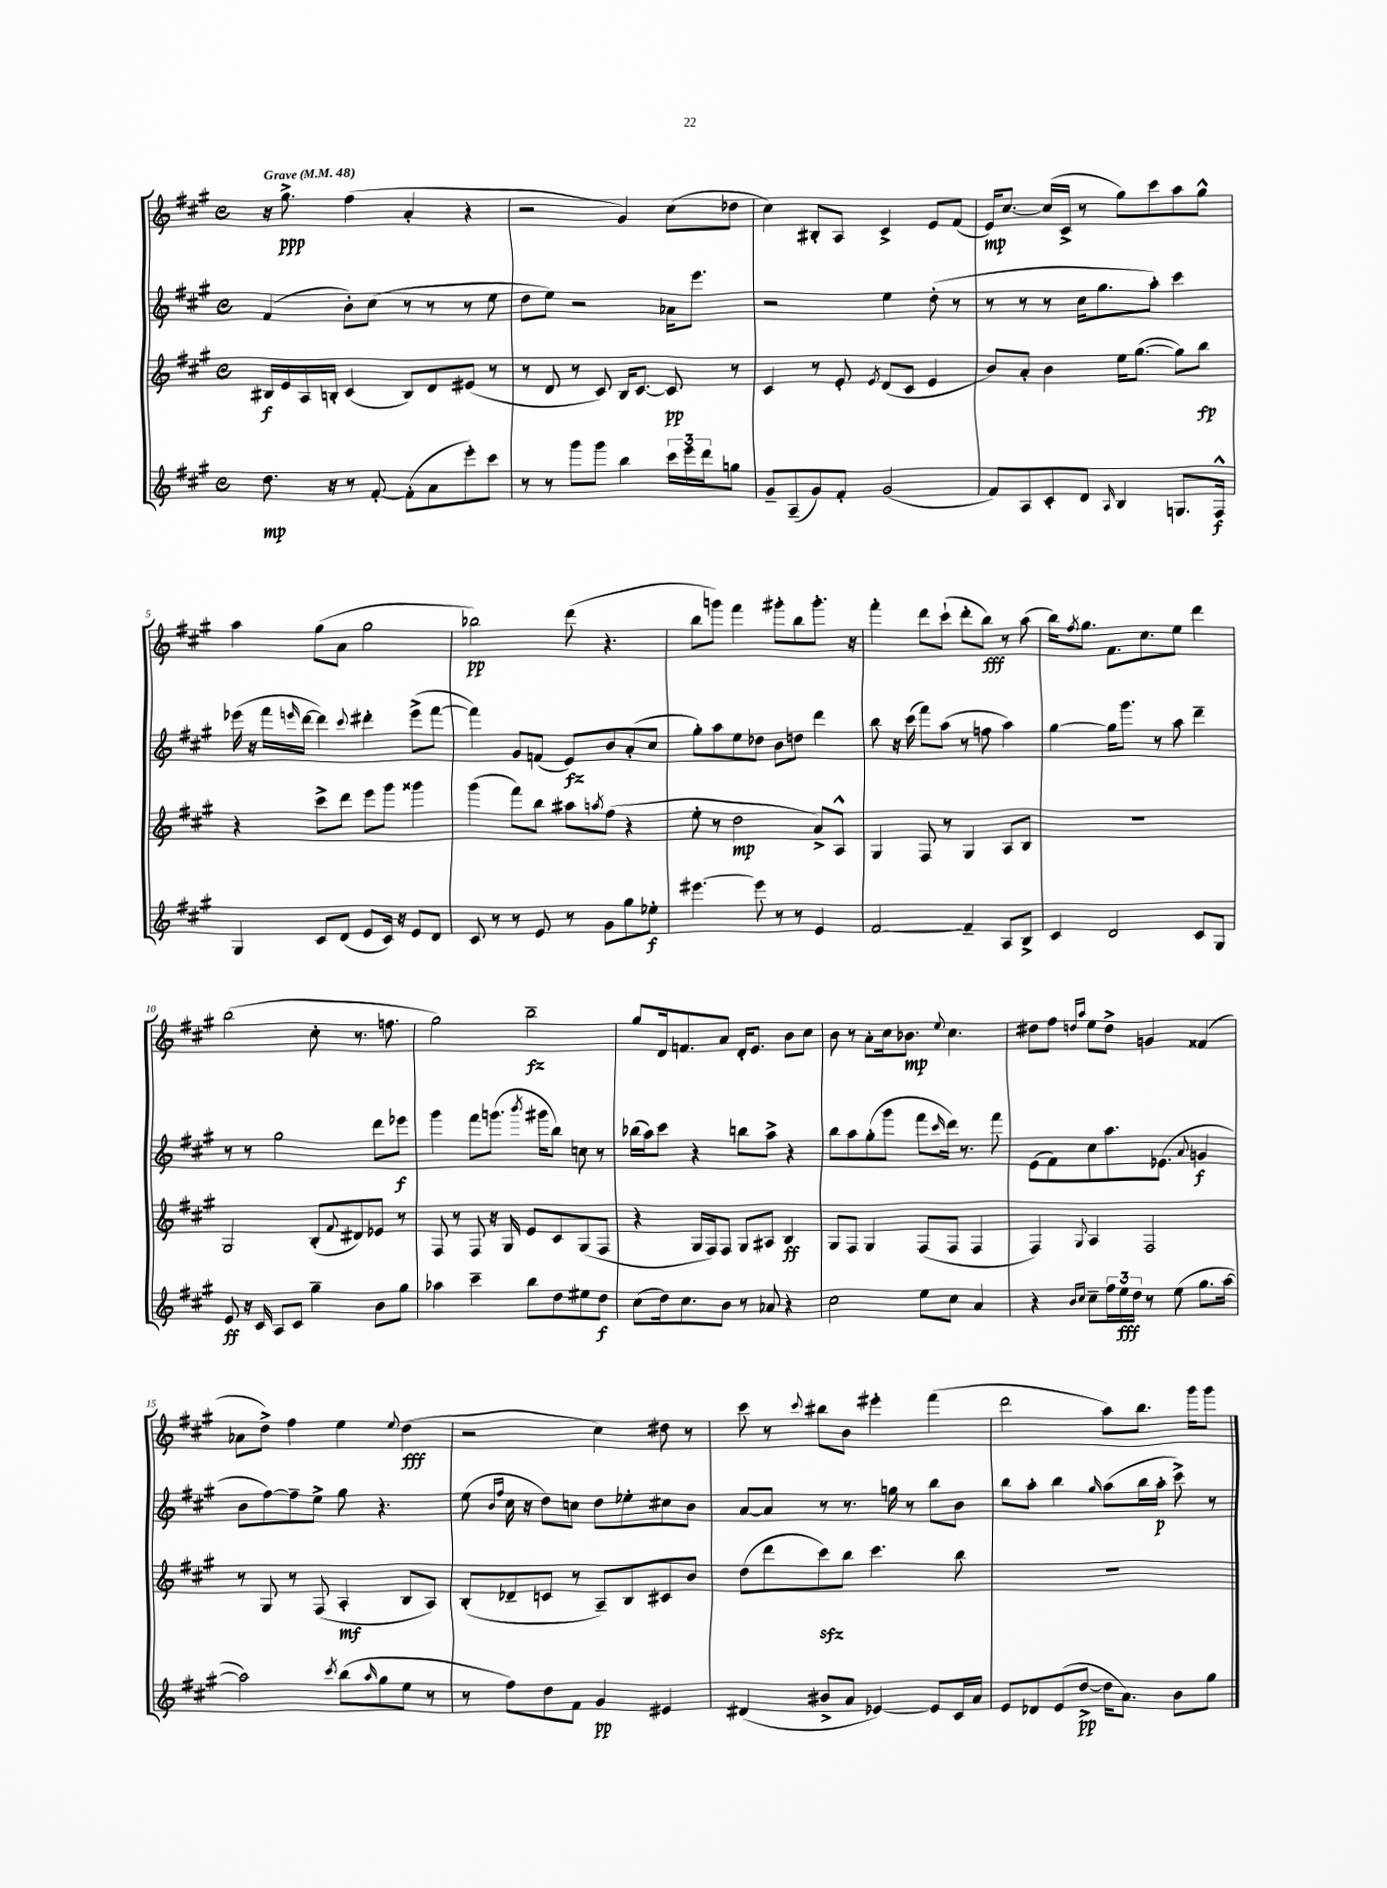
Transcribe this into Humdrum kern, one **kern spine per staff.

**kern	**dynam	**kern	**dynam	**kern	**dynam	**kern	**dynam
*part4	*part4	*part3	*part3	*part2	*part2	*part1	*part1
*staff4	*staff4	*staff3	*staff3	*staff2	*staff2	*staff1	*staff1
*clefG2	*	*clefG2	*	*clefG2	*	*clefG2	*
*k[f#c#g#]	*	*k[f#c#g#]	*	*k[f#c#g#]	*	*k[f#c#g#]	*
*M4/4	*	*M4/4	*	*M4/4	*	*M4/4	*
*met(c)	*	*met(c)	*	*met(c)	*	*met(c)	*
*MM48	*	*MM48	*	*MM48	*	*MM48	*
=1	=1	=1	=1	=1	=1	=1	=1
!	!	!	!	!	!	!LO:TX:a:B:t=Grave	!
8.dd\	mp	16B#X/LL	f	(4f#/	.	16r	.
.	.	16e/	.	.	.	8.gg#^\	ppp
.	.	16A/	.	.	.	.	.
16r	.	16Bn'/JJ	.	.	.	.	.
8r	.	(4c#/	.	8b'\L)	.	(4ff#\	.
[8f#'/	.	.	.	(8cc#\J	.	.	.
(8f#'\L]	.	8B/L)	.	8r	.	4a'/	.
8a\	.	8d/	.	8r	.	.	.
8eee'\)	.	(8e#X/J	.	8r	.	4r	.
8ccc#\J	.	8r	.	8ee\	.	.	.
=2	=2	=2	=2	=2	=2	=2	=2
8r	.	8r	.	8dd\L	.	2r	.
8r	.	8d/	.	8ee\J)	.	.	.
8ggg#\L	.	8r	.	2r	.	.	.
8ggg#\J	.	8c#/)	.	.	.	.	.
4bb\	.	16B/KL	.	.	.	4g#/)	.
.	.	[8.c#/J	.	.	.	.	.
24ccc#\LL	.	8c#/]	pp	16a-X\KL	.	(8cc#\L	.
24eee\	.	.	.	.	.	.	.
.	.	.	.	8.eee\J	.	.	.
24ddd\J	.	.	.	.	.	.	.
8ggn\J	.	8r	.	.	.	8dd-X\J	.
=3	=3	=3	=3	=3	=3	=3	=3
8g#~/L	.	4c#/	.	2r	.	4cc#\)	.
(8A~/	.	.	.	.	.	.	.
8g#/)	.	8r	.	.	.	8B#X'/L	.
8f#'/J	.	8e'/	.	.	.	8A/J	.
.	.	8qe/	.	.	.	.	.
(2g#/	.	(8d/L	.	4ee\	.	4c#^/	.
.	.	8c#/J	.	.	.	.	.
.	.	4e/	.	(8dd'\	.	8e/L	.
.	.	.	.	8r	.	(8f#/J	.
=4	=4	=4	=4	=4	=4	=4	=4
8f#/L)	.	8b/L)	.	8r	.	16e/KL)	mp
.	.	.	.	.	.	[8.cc#/J	.
8A/	.	8a'/J	.	8r	.	.	.
8c#'/	.	4b\	.	8r	.	(16cc#/LL]	.
.	.	.	.	.	.	16c#^/JJ	.
8d/J	.	.	.	16cc#\KL	.	8r	.
.	.	.	.	8.gg#\	.	.	.
16qqA/	.	.	.	.	.	.	.
4B/	.	16ee\KL	.	.	.	8gg#\L)	.
.	.	([8.gg#\J	.	.	.	.	.
.	.	.	.	8aa'\J)	.	8ccc#\	.
8.Gn/L	.	8gg#\L])	.	4ccc#\	.	8aa\	.
.	.	8bb\J	fp	.	.	8gg#^^\J	.
16F#^^/Jk	f	.	.	.	.	.	.
!!LO:LB:g=z
=5	=5	=5	=5	=5	=5	=5	=5
4G#/	.	4r	.	(16eee-X\	.	4aa\	.
.	.	.	.	16r	.	.	.
.	.	.	.	16fff#\LL	.	.	.
.	.	.	.	16qqeeen/	.	.	.
.	.	.	.	[16ddd\JJ	.	.	.
8c#/L	.	8ccc#^\L	.	4ddd\])	.	(8gg#\L	.
(8d/J	.	8ddd\J	.	.	.	8a\J	.
.	.	.	.	8qqccc#/	.	.	.
8e/L	.	8eee\L	.	4ddd#X'\	.	2gg#\	.
16c#/Jk)	.	8ggg#\J	.	.	.	.	.
16r	.	.	.	.	.	.	.
8e/L	.	4ggg##X\	.	(8eee^\L	.	.	.
8d/J	.	.	.	[8fff#\J	.	.	.
=6	=6	=6	=6	=6	=6	=6	=6
8c#/	.	(4ggg#\	.	4fff#\])	.	2bb-X\)	pp
8r	.	.	.	.	.	.	.
8r	.	8fff#\L)	.	8g#/L	.	.	.
8e/	.	8bb\J	.	(8fn/J	.	.	.
8r	.	8aa#X\L	.	8e/L)	fz	(8ddd\	.
.	.	8qaan/	.	.	.	.	.
8g#\L	.	(8ff#\J	.	8b/	.	4.r	.
8gg#\	.	4r	.	(8a'/	.	.	.
8ee-X'\J	f	.	.	8cc#/J	.	.	.
=7	=7	=7	=7	=7	=7	=7	=7
[4.eee#X\	.	8ee'\	.	8gg#'\L)	.	8bb\L	.
.	.	8r	.	8aa\	.	8gggn\J)	.
.	.	2dd\	mp	8ee\	.	4fff#\	.
8eee#\]	.	.	.	8dd-X\J	.	.	.
8r	.	.	.	8b\L	.	8ggg#X'\L	.
8r	.	.	.	8ddn\J	.	8bb\	.
4e/	.	8a^/L)	.	4ddd\	.	8.ggg#'\J	.
.	.	8A^^/J	.	.	.	.	.
.	.	.	.	.	.	16r	.
=8	=8	=8	=8	=8	=8	=8	=8
[2f#/	.	4G#/	.	8bb\	.	4fff#'\	.
.	.	.	.	16r	.	.	.
.	.	.	.	(16ccc#\	.	.	.
.	.	8F#/	.	8fff#\L)	.	8ddd\L	.
.	.	8r	.	(8aa\J	.	(8ccc#`\J	.
4f#~/]	.	4G#/	.	8r	.	8ddd'\L	.
.	.	.	.	8ffn\	.	8bb\J)	fff
8A/L	.	8A/L	.	4aa\)	.	8r	.
8B^/J	.	8B/J	.	.	.	(8aa\	.
=9	=9	=9	=9	=9	=9	=9	=9
4c#/	.	1r	.	[4gg#\	.	16bb\KL)	.
.	.	.	.	.	.	8qff#/	.
.	.	.	.	.	.	8.gg#\J	.
2d/	.	.	.	16gg#\KL]	.	8.f#\L	.
.	.	.	.	8.ggg#\J	.	.	.
.	.	.	.	.	.	8.cc#\	.
.	.	.	.	8r	.	.	.
.	.	.	.	8aa\	.	8ee\J	.
8c#/L	.	.	.	4ddd~\	.	4ddd\	.
8G#/J	.	.	.	.	.	.	.
!!LO:LB:g=z
=10	=10	=10	=10	=10	=10	=10	=10
8e/	ff	2G#/	.	8r	.	(2bb\	.
16r	.	.	.	8r	.	.	.
16c#/	.	.	.	.	.	.	.
8A/L	.	.	.	2gg#\	.	.	.
8c#/J	.	.	.	.	.	.	.
4gg#~\	.	(8B'/L	.	.	.	8cc#'\	.
.	.	8qqf#/	.	.	.	.	.
.	.	8d#X/)	.	.	.	8.r	.
8b\L	.	8e-X/J	.	8ddd\L	.	.	.
.	.	.	.	.	.	8.ffn\	.
8gg#\J	.	8r	.	8eee-X\J	f	.	.
=11	=11	=11	=11	=11	=11	=11	=11
4aa-X\	.	8F#/	.	4ggg#\	.	2gg#\)	.
.	.	8r	.	.	.	.	.
4ccc#~\	.	8F#/	.	8fff#\L	.	.	.
.	.	16r	.	(8.gggn\J	.	.	.
.	.	16G#/	.	.	.	.	.
8bb\L	.	8e/L	.	.	.	2bb~\	fz
.	.	.	.	8qbbb/	.	.	.
.	.	.	.	16ggg#X\KL	.	.	.
8dd\	.	8c#/	.	8bb\J)	.	.	.
8ee#X\	.	(8G#/	.	8ccn\	.	.	.
8dd\J	f	8F#/J	.	8r	.	.	.
=12	=12	=12	=12	=12	=12	=12	=12
(8cc#\L	.	4r	.	(16bb-X\LL	.	8gg#/L	.
.	.	.	.	16aa\J)	.	.	.
16dd\k)	.	.	.	8ccc#\J	.	16d/k	.
8.cc#\	.	.	.	.	.	8.fn/	.
.	.	16G#/LL	.	4r	.	.	.
.	.	16F#/J)	.	.	.	.	.
8b\J	.	8F#/J	.	.	.	8a/J	.
8r	.	8G#/L	.	8bbn\L	.	16d'/KL	.
.	.	.	.	.	.	8.e/J	.
8a-X/	.	8A#X/J	.	8aa^\J	.	.	.
4r	.	4B/	ff	4r	.	8b\L	.
.	.	.	.	.	.	8cc#\J	.
=13	=13	=13	=13	=13	=13	=13	=13
2cc#\	.	8G#/L	.	8bb\L	.	8b\	.
.	.	8F#/J	.	8aa\	.	8r	.
.	.	4G#/	.	(8gg#'\	.	8a'\L	.
.	.	.	.	8ggg#\J	.	16cc#\k	.
.	.	.	.	.	.	8.b-X\J	mp
8ee\L	.	(8F#/L	.	8fff#\L	.	.	.
.	.	.	.	16qqccc#/	.	8qqee/	.
8cc#\J	.	8F#/J	.	16ddd\Jk)	.	4.cc#\	.
.	.	.	.	8.r	.	.	.
4a/	.	4F#/	.	.	.	.	.
.	.	.	.	8fff#\	.	.	.
=14	=14	=14	=14	=14	=14	=14	=14
4r	.	4F#/)	.	(8e\L	.	8dd#X\L	.
.	.	.	.	8f#\)	.	8ff#\J	.
16qqb/LL	.	.	.	.	.	16qqddn/LL	.
16qqcc#/JJ	.	8qqG#/	.	.	.	16qqaa/JJ	.
8cc#~\L	.	4A/	.	8cc#\	.	8ee\L	.
24ff#\L	.	.	.	8.aa\	.	8dd^\J	.
24ee\	fff	.	.	.	.	.	.
24dd\JJ	.	.	.	.	.	.	.
8r	.	2F#/	.	.	.	4gn/	.
.	.	.	.	(8.e-X\J	.	.	.
(8ee\	.	.	.	.	.	.	.
.	.	.	.	8qqa/	.	.	.
8.gg#\L	.	.	.	4gn/	f	(4f##X/	.
[16aa\Jk	.	.	.	.	.	.	.
!!LO:LB:g=z
=15	=15	=15	=15	=15	=15	=15	=15
2aa\])	.	8r	.	8b\L	.	8a-X\L	.
.	.	8G#/	.	[8ff#\)	.	8dd^\J)	.
.	.	8r	.	8ff#~\]	.	4ff#\	.
.	.	(8F#/	.	8ee^\J	.	.	.
8qccc#/	.	.	.	.	.	.	.
(8bb\L	.	4A'/	mf	8gg#\	.	4ee\	.
16qqaa/	.	.	.	.	.	.	.
8gg#\	.	.	.	4.r	.	.	.
.	.	.	.	.	.	8qqee/	.
8ee\J	.	8B/L	.	.	.	(4dd\	fff
8r	.	8A/J)	.	.	.	.	.
=16	=16	=16	=16	=16	=16	=16	=16
8r	.	(8B'/L	.	(8ee\	.	2r	.
.	.	.	.	16qqb/LL	.	.	.
.	.	.	.	16qqff#/JJ	.	.	.
8ff#\L)	.	8d-X~/	.	16cc#\	.	.	.
.	.	.	.	16r	.	.	.
8dd\	.	8cn/J	.	8dd\L)	.	.	.
8f#\J	.	8r	.	8ccn\J	.	.	.
4g#/	pp	8A~/L)	.	8dd\L	.	4cc#\)	.
.	.	8B/	.	8ee-X'\	.	.	.
4e#X/	.	8c#X/	.	8cc#X\	.	8dd#X\	.
.	.	8b/J	.	8b\J	.	8r	.
=17	=17	=17	=17	=17	=17	=17	=17
(4d#X/	.	(8dd\L	.	[8a/L	.	8ccc#\	.
.	.	8ddd\	.	8a/J]	.	8r	.
.	.	.	.	.	.	8qqccc#/	.
8b#X^/L	.	8ccc#zz\)	.	8r	.	8bb#X\L	.
8a/J	.	8bb\J	.	8.r	.	8b\J	.
[4e-X/)	.	4.ccc#\	.	.	.	4eee#X'\	.
.	.	.	.	16ggn\	.	.	.
.	.	.	.	8r	.	.	.
8e-/L]	.	.	.	8bb\L	.	(4fff#\	.
16c#/L	.	8bb\	.	8b\J	.	.	.
16a/JJ	.	.	.	.	.	.	.
=18	=18	=18	=18	=18	=18	=18	=18
8e/L	.	1r	.	8bb\L	.	2ddd\	.
8d-X/	.	.	.	8aa'\J	.	.	.
(8e/	.	.	.	4bb\	.	.	.
[8dd^/J	pp	.	.	.	.	.	.
.	.	.	.	16qqgg#/	.	.	.
16dd\KL]	.	.	.	(8aa\L	.	8aa\L)	.
8.a\J)	.	.	.	.	.	.	.
.	.	.	.	16bb\L	.	8.bb\J	.
.	.	.	.	16aa'\JJ	p	.	.
8b\L	.	.	.	8ccc#^\)	.	.	.
.	.	.	.	.	.	16ggg#\KL	.
8gg#\J	.	.	.	8r	.	8ggg#\J	.
==	==	==	==	==	==	==	==
*-	*-	*-	*-	*-	*-	*-	*-
